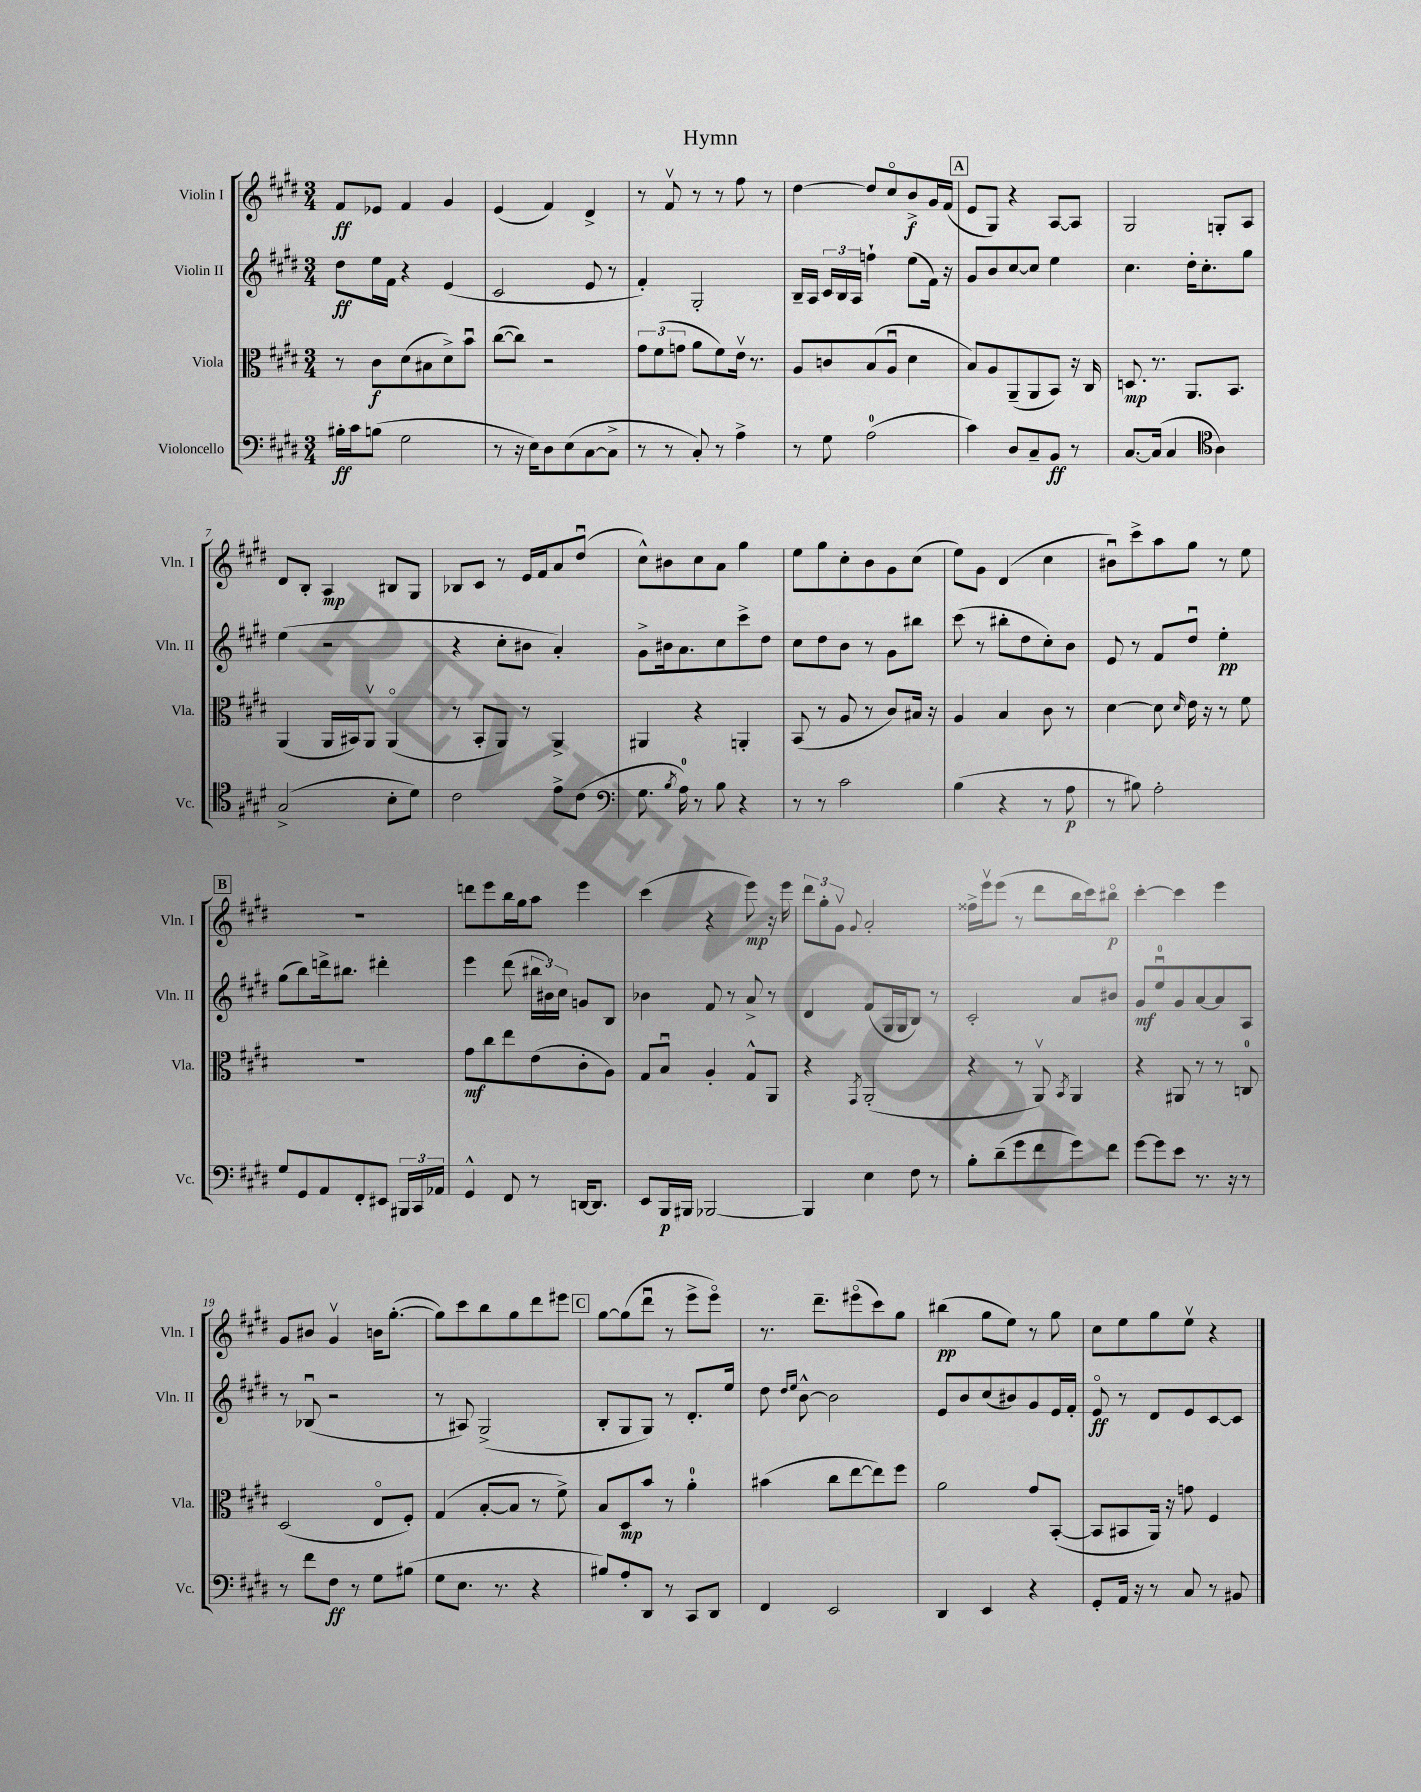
\header { title = "Hymn" }
<<
\new StaffGroup <<
\new Staff = "s0" \with { instrumentName = "Violin I" shortInstrumentName = "Vln. I" } {
    \clef treble \key e \major \numericTimeSignature \time 3/4
    \autoBeamOff fis'8[\ff ees'8] fis'4 gis'4 |
    e'4( fis'4) dis'4-> |
    r8 fis'8\upbow r8 r8 fis''8 r8 |
    dis''4~ dis''8[ cis''8\flageolet b'8->\f gis'16 fis'16]( |
    \mark \markup { \box "A" } e'8[ gis8]) r4 a8[~ a8] |
    gis2 g8[-. a8] |
    dis'8[ b8]-. a4\mp bis8[ gis8] |
    bes8[ cis'8] r8 e'16[ fis'16 a'8 dis''8]\downbow( |
    cis''8[-^) bis'8 cis''8 a'8] gis''4 |
    e''8[ gis''8 cis''8-. b'8 gis'8 cis''8]( |
    e''8[) gis'8] dis'4( cis''4 |
    bis'8[\downbow) cis'''8-> a''8 gis''8] r8 e''8 |
    \mark \markup { \box "B" } R2. |
    d'''8[ e'''8 b''16 gis''16 a''8] e'''4 |
    cis'''4( r4 e'''8\mp) r16 e'''16 |
    \tuplet 3/2 { dis'''8[ gis''8-. gis'8]\upbow } \appoggiatura { gis'8 } a'2-. |
    fisis''16[-> e'''16\upbow e'''8]( r8 dis'''8[ b''16 cis'''16) bis''8]\flageolet\p |
    cis'''4~-. cis'''4 e'''4 |
    gis'8[ bis'8] gis'4\upbow b'16[ gis''8.]~-.( |
    gis''8[) cis'''8 b''8 gis''8 dis'''8 eis'''8] |
    \mark \markup { \box "C" } gis''8[~ gis''8( dis'''8]\downbow r8 e'''8[-> e'''8]\flageolet) |
    r8. dis'''8.[-- eis'''8\flageolet( cis'''8) gis''8] |
    bis''4\pp( gis''8[ e''8]) r8 gis''8 |
    cis''8[ e''8 gis''8 e''8]\upbow r4 \bar "|." |
}
\new Staff = "s1" \with { instrumentName = "Violin II" shortInstrumentName = "Vln. II" } {
    \clef treble \key e \major \numericTimeSignature \time 3/4
    \autoBeamOff dis''8[\ff e''16 fis'16] r4 e'4( |
    cis'2 e'8 r8 |
    fis'4-.) gis2-. |
    b16[-- a16] \tuplet 3/2 { cis'16[ b16 a16] } f''4-! e''8[( fis'16]) r16 |
    \mark \markup { \box "A" } gis'8[ b'8 cis''8~ cis''8] e''4 |
    cis''4. dis''16[-. cis''8.-. gis''8] |
    e''4( r2 |
    r4 cis''8[-. bis'8] a'4-.) |
    gis'8[-> bis'16 a'8. cis''8 cis'''8-> dis''8] |
    cis''8[ dis''8 b'8] r8 gis'8[ bis''8] |
    cis'''8( r8 bis''8[-. dis''8 cis''8-.) b'8] |
    e'8 r8 fis'8[ dis''8]\downbow e''4-.\pp |
    \mark \markup { \box "B" } gis''8[( b''8) d'''16-> bis''8.] dis'''4-. |
    e'''4 dis'''8( \tuplet 3/2 { bis''16[ bis'16) cis''16] } g'8[ b8] |
    bes'4 fis'8 r8 a'8-> r8 |
    dis'4 fis'8[( gis16 gis16 b8]) r8 |
    cis'2-. a'8[ bis'8] |
    gis'8[\mf e''8-0\downbow gis'8 a'8~ a'8 a8] |
    r8 bes8\downbow( r2 |
    r8 ais8) gis2->( |
    \mark \markup { \box "C" } b8[-. gis8 gis8]) r8 dis'8.[-. e''16] |
    dis''8 \grace { dis''16[ e''16] } b'8~-^ b'2 |
    e'8[ b'8 cis''8( bis'8) gis'8 e'16 fis'16]-. |
    e'8\flageolet\ff r8 dis'8[ e'8 cis'8~ cis'8] \bar "|." |
}
\new Staff = "s2" \with { instrumentName = "Viola" shortInstrumentName = "Vla." } {
    \clef alto \key e \major \numericTimeSignature \time 3/4
    \autoBeamOff r8 cis'8[\f dis'8( bis8 dis'8->) b'8]\downbow |
    cis''8[~( cis''8]) r2 |
    \tuplet 3/2 { gis'8[ fis'8( g'8] } a'8[ fis'8) e'16]\upbow r8. |
    a8[ c'8 b8( a8]\downbow dis'4 |
    \mark \markup { \box "A" } b8[) a8 a,8--( a,8 b,8]) r16 cis16 |
    d8.\mp r8. a,8.[ b,8.] |
    a,4( a,16[ bis,16) a,8]\upbow a,4\flageolet( |
    r8 b,8[-. a,8]) r8 a,4-> |
    ais,4 r4 a,4-. |
    b,8( r8 a8 r8 cis'8[) bis16] r16 |
    a4 b4 cis'8 r8 |
    dis'4~ dis'8 \grace { dis'16 } e'16 r16 r8 fis'8 |
    \mark \markup { \box "B" } R2. |
    gis'8[\mf cis''8 e''8 e'8( cis'8-. a8]) |
    gis8[ b8]\downbow a4-. gis8[-^ a,8] |
    r4 \acciaccatura { gis,8 } a,2-.( |
    r4 r8 a,8\upbow) \acciaccatura { b,8 } a,4 |
    r4 ais,8 r8 r8 c8-0 |
    dis2( e8[\flageolet fis8]-.) |
    gis4( b8[~-. b8] r8 fis'8->) |
    \mark \markup { \box "C" } b8[ dis8\mp b'8] r8 a'4-0-. |
    bis'4( cis''8[ e''8~ e''8) fis''8] |
    a'2 gis'8[ b,8]~-.( |
    b,8[ bis,8 a,16]) r16 g'8 fis4 \bar "|." |
}
\new Staff = "s3" \with { instrumentName = "Violoncello" shortInstrumentName = "Vc." } {
    \clef bass \key e \major \numericTimeSignature \time 3/4
    \autoBeamOff bis16[-.\ff cis'16 b8]( gis2 |
    r8 r16 e16[) dis8 e8( cis8~ cis8]-> |
    r8 r8 cis8-.) r8 a4-> |
    r8 gis8 a2-0( |
    \mark \markup { \box "A" } cis'4) dis8[ cis8-- b,8]\ff r8 |
    cis8.[~ cis16]( cis4 \clef tenor a4) |
    gis2->( b8[-. dis'8]) |
    cis'2 e'8[-> cis'8]( |
    \clef bass gis8. \acciaccatura { b8 } a16-0) r8 b8 r4 |
    r8 r8 cis'2 |
    b4( r4 r8 a8\p |
    r8 bis8) a2-. |
    \mark \markup { \box "B" } gis8[ gis,8 a,8 fis,8-. eis,8] \tuplet 3/2 { bis,,16[ cis,16 aes,16] } |
    gis,4-^ fis,8 r8 d,16[~ d,8.] |
    e,8[ b,,16\p bis,,16] bes,,2~ |
    bes,,4 e4 fis8 r8 |
    b8[-. dis'8--( gis'8 fis'8 gis'8) fis'8] |
    gis'8[~ gis'8 e'8] r8. r16 r8 |
    r8 fis'8[ fis8]\ff r8 gis8[ bis8]( |
    gis8[ e8.] r8. r4 |
    \mark \markup { \box "C" } bis8[) a8-. dis,8] r8 cis,8[ dis,8] |
    fis,4 e,2 |
    dis,4 e,4 r4 |
    gis,8[-. a,16] r16 r8 cis8 r8 bis,8 \bar "|." |
}
>>
>>
